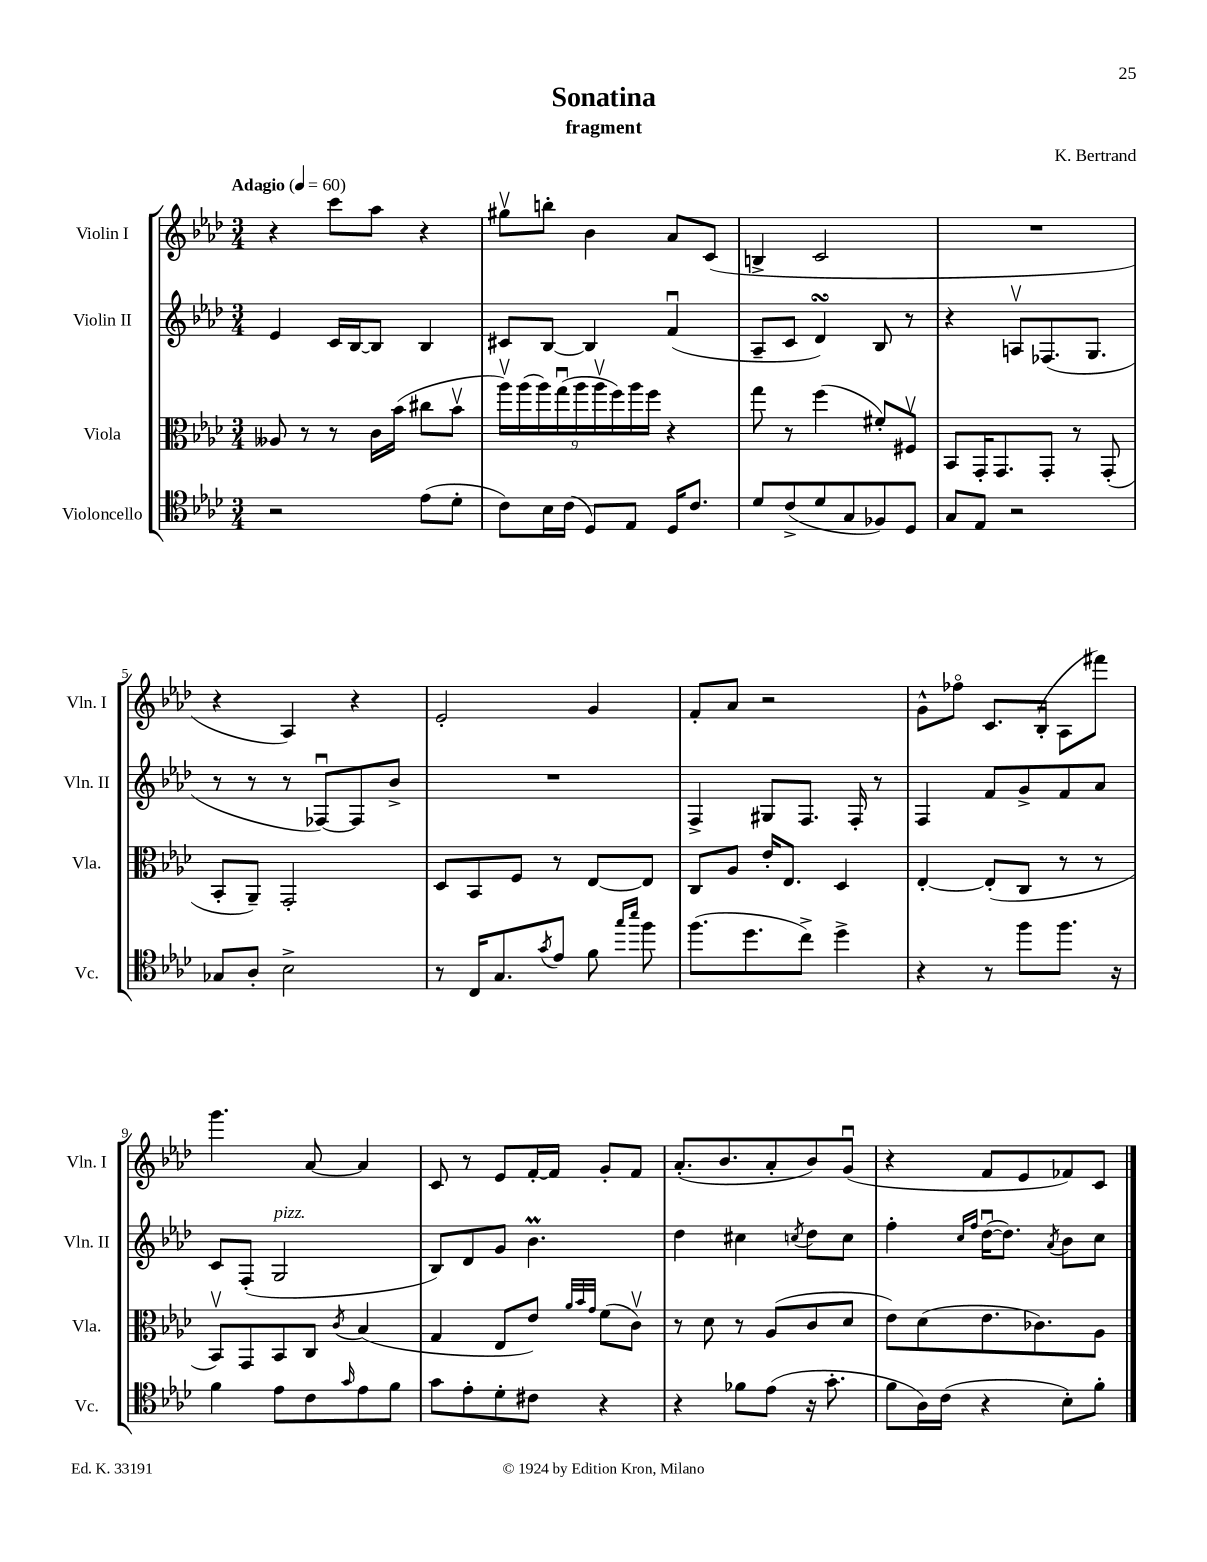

**kern	**kern	**kern	**kern
*staff4	*staff3	*staff2	*staff1
*clefC4	*clefC3	*clefG2	*clefG2
*k[b-e-a-d-]	*k[b-e-a-d-]	*k[b-e-a-d-]	*k[b-e-a-d-]
*M3/4	*M3/4	*M3/4	*M3/4
*MM60	*MM60	*MM60	*MM60
2r	8A--	4e-	4r
.	8r	.	.
.	8r	16c	8ccc
.	.	[16B-	.
.	16c	8B-]	8aa-
.	(16b-	.	.
(8e-	8cc#	4B-	4r
8d-'	8b-v	.	.
=	=	=	=
8c)	18aa-v)	8c#	8gg#v
.	(18aa-	.	.
.	18aa-)	.	.
16B-	.	[8B-	8bb'
.	(18ggu	.	.
(16c	.	.	.
.	18aa-	.	.
8D-)	.	4B-]	4b-
.	18aa-v	.	.
.	18ff)	.	.
8E-	.	.	.
.	18aa-	.	.
.	18ff	.	.
16D-	4r	(4fu	8a-
8.c	.	.	.
.	.	.	(8c
=	=	=	=
8d-	8gg	8A-~	4B^
(8c^	8r	8c	.
8d-	(4ff	4d-)	2c
8G	.	.	.
8F-)	8f#')	8B-	.
8D-	8F#v	8r	.
=	=	=	=
8G	8BB-	4r	2.r
8E-	16GG'	.	.
.	8.GG	.	.
2r	.	8Av	.
.	8GG'	(8.F-	.
.	8r	.	.
.	.	8.G	.
.	(8GG'	.	.
=	=	=	=
8G-	8BB-'	8r	4r
8A-'	8AA-~)	8r	.
2B-^	2GG'	8r	4A-)
.	.	[8F-u)	.
.	.	8F-]	4r
.	.	8b-^	.
=	=	=	=
8r	8D-	2.r	2e-'
16C	8BB-	.	.
8.G	.	.	.
.	8F	.	.
8qg	.	.	.
8e-	8r	.	.
8f	[8E-	.	4g
16qqgg	.	.	.
16qqbb-	.	.	.
8ff	8E-]	.	.
=	=	=	=
(8.ff	8C	4F^	8f'
.	8A-	.	8a-
8.dd-	.	.	.
.	16e-'	8G#	2r
.	8.E-	.	.
8cc^)	.	8.F	.
4dd-^	4D-	.	.
.	.	16F'	.
.	.	8r	.
=	=	=	=
4r	[4E-'	4F	8g^^
.	.	.	8ff-o
8r	(8E-']	8f	8.c
8ff	8C	8g^	.
.	.	.	(16B-'
8.ff	8r	8f	8A-
.	8r	8a-	8fff#)
16r	.	.	.
=	=	=	=
4f	8BB-v)	8c	4.ggg
.	8GG	(8F'	.
8e-	8BB-	2G	.
8c	8C	.	[8a-
16qqg	8qc	.	.
8e-	(4B-	.	4a-]
8f	.	.	.
=	=	=	=
8g	4G	8B-)	8c
8e-'	.	8d-	8r
8d-'	8E-	8g	8e-
8c#	8e-)	4.b-	[16f'
.	.	.	16f]
.	32qqa-	.	.
.	32qqb-	.	.
.	32qqg	.	.
4r	(8f	.	8g'
.	8cv)	.	8f
=	=	=	=
4r	8r	4dd-	(8.a-'
.	8d-	.	.
.	.	.	8.b-
8f-	8r	4cc#	.
(8e-	(8A-	.	8a-'
.	.	8qcc	.
16r	8c	8dd-	8b-)
8.g'	.	.	.
.	8d-	8cc	(8gu
=	=	=	=
8f	8e-)	4ff'	4r
16A-)	(8d-	.	.
(16c	.	.	.
.	.	16qqcc	.
.	.	16qqff	.
4r	8.e-	([16dd-u	8f
.	.	8.dd-])	.
.	.	.	8e-
.	8.c-)	.	.
.	.	8qa-	.
8B-')	.	8b-	8f-)
8f'	8A-	8cc	8c
==	==	==	==
*-	*-	*-	*-
